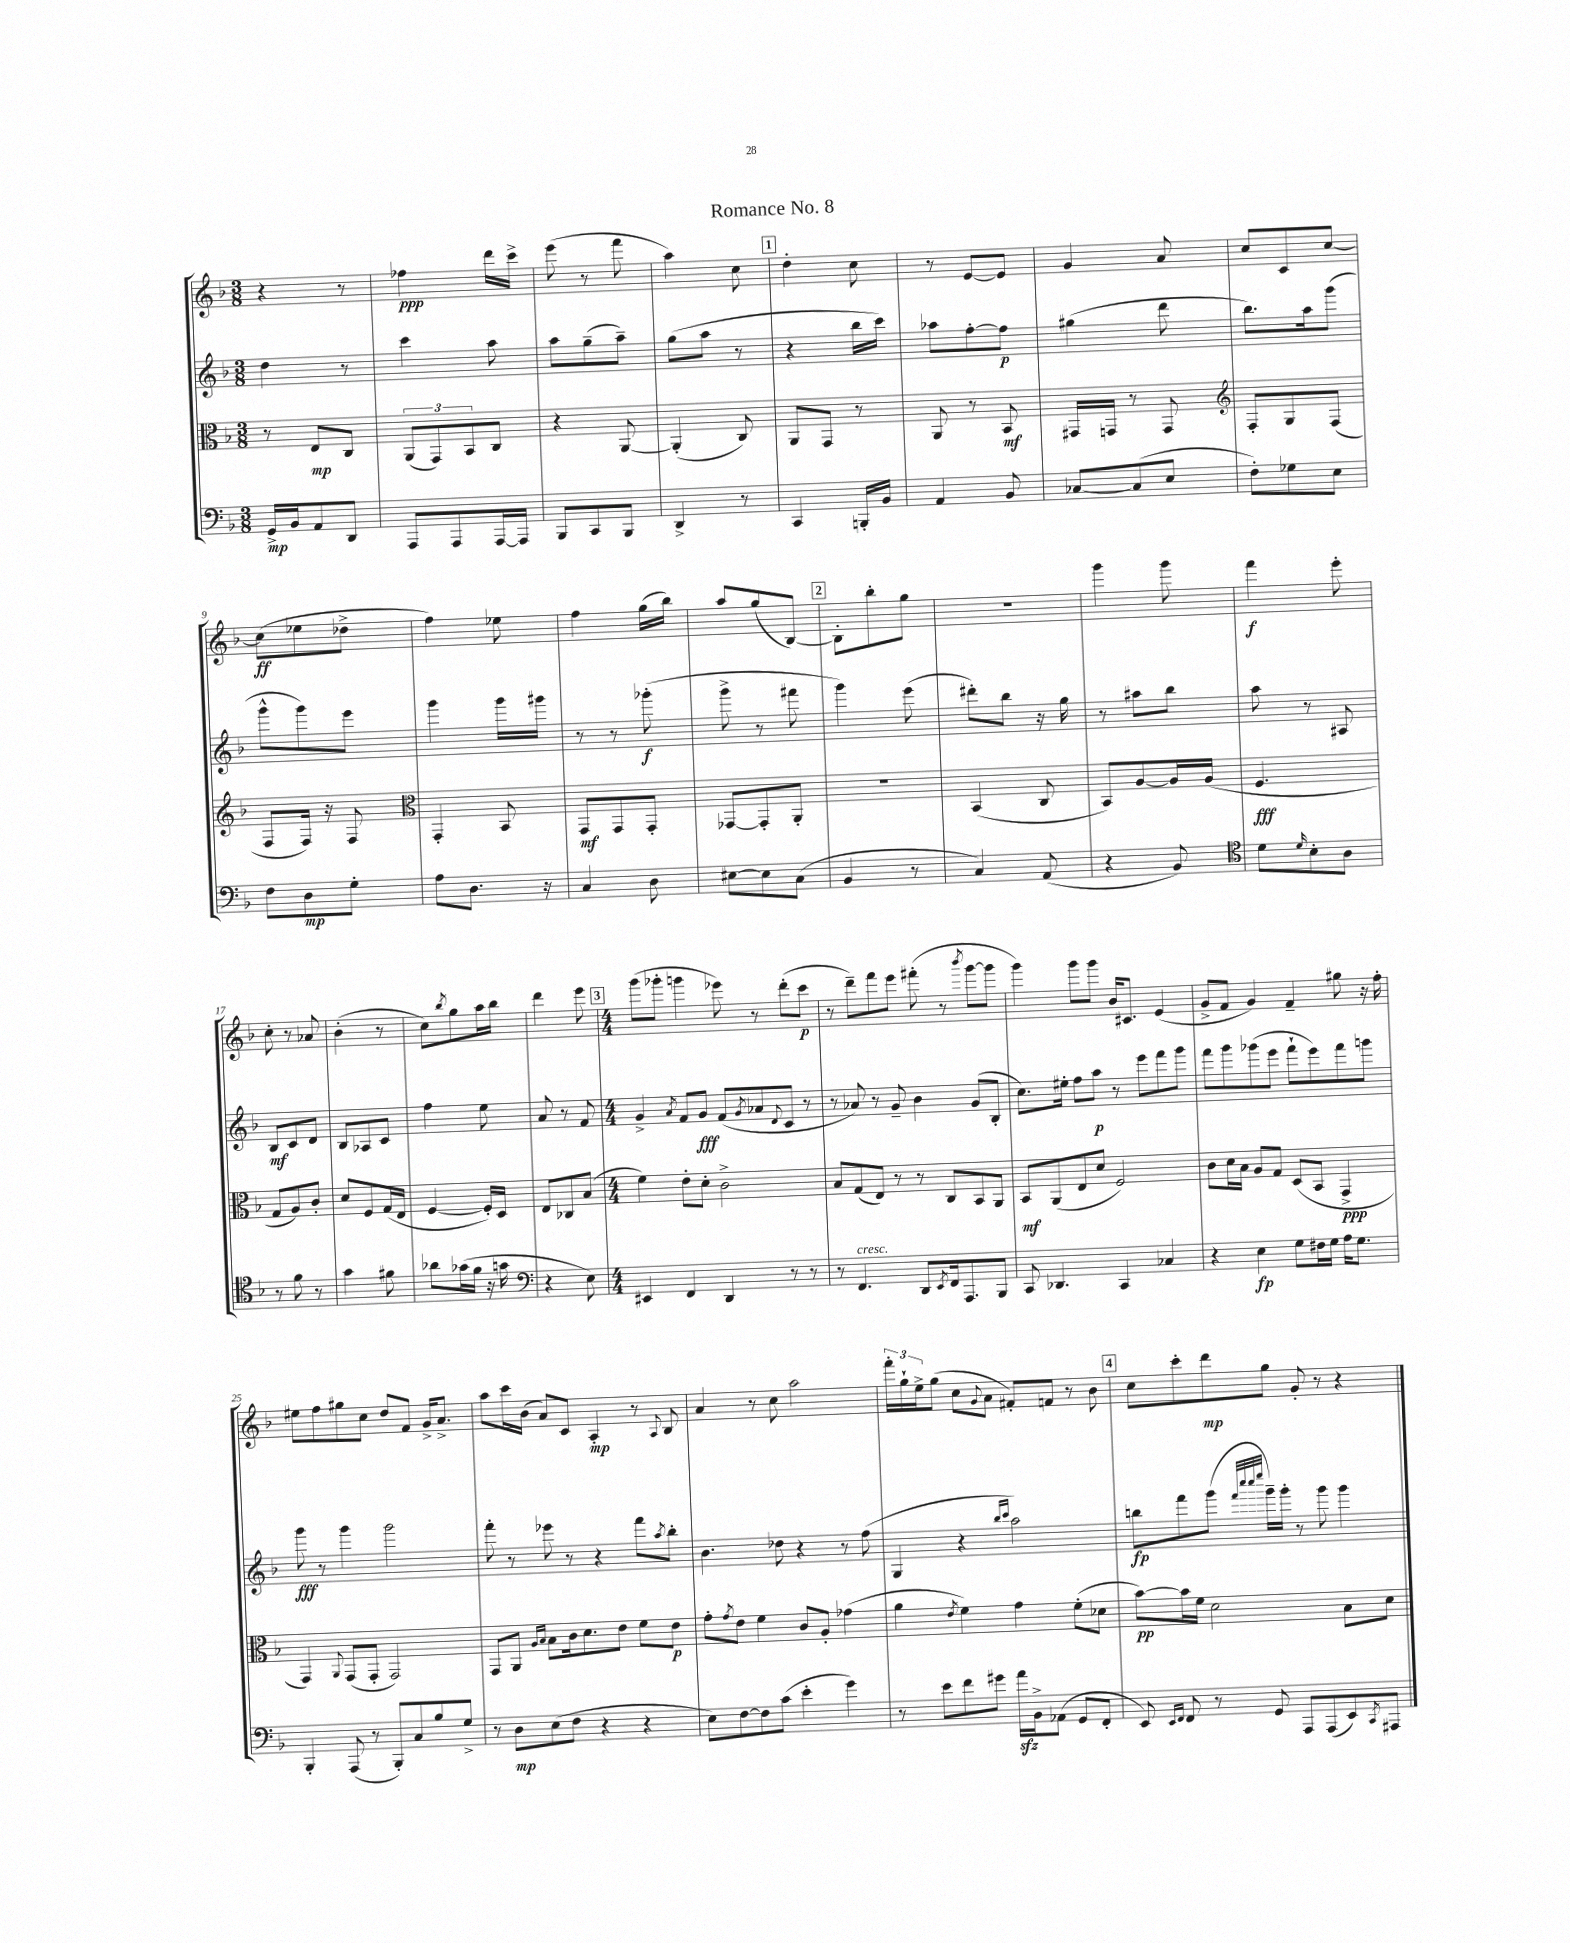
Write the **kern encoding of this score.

**kern	**dynam	**kern	**dynam	**kern	**dynam	**kern	**dynam
*part4	*part4	*part3	*part3	*part2	*part2	*part1	*part1
*staff4	*staff4	*staff3	*staff3	*staff2	*staff2	*staff1	*staff1
*clefF4	*	*clefC3	*	*clefG2	*	*clefG2	*
*k[b-]	*	*k[b-]	*	*k[b-]	*	*k[b-]	*
*M3/8	*	*M3/8	*	*M3/8	*	*M3/8	*
=1	=1	=1	=1	=1	=1	=1	=1
16GG^/LL	mp	8r	.	4dd\	.	4r	.
16BB-/J	.	.	.	.	.	.	.
8AA/	.	8E/L	mp	.	.	.	.
8DD/J	.	8C/J	.	8r	.	8r	.
=2	=2	=2	=2	=2	=2	=2	=2
8AAA/L	.	(12AA/L	.	4ccc\	.	4ff-X\	ppp
.	.	12GG/)	.	.	.	.	.
8AAA/	.	.	.	.	.	.	.
.	.	12BB-/	.	.	.	.	.
[16AAA/L	.	8C/J	.	8aa\	.	16ddd\LL	.
16AAA/JJ]	.	.	.	.	.	16ccc^\JJ	.
=3	=3	=3	=3	=3	=3	=3	=3
8BBB-/L	.	4r	.	8aa\L	.	(8eee\	.
8CC/	.	.	.	(8gg~\	.	8r	.
8BBB-/J	.	[8AA/	.	8aa~\J)	.	8fff\	.
=4	=4	=4	=4	=4	=4	=4	=4
4DD^/	.	(4AA'/]	.	(8gg\L	.	4aa\)	.
.	.	.	.	8aa\J	.	.	.
8r	.	8C/)	.	8r	.	8cc\	.
!!LO:REH:place=s1:t=1
=5	=5	=5	=5	=5	=5	=5	=5
4CC/	.	8AA/L	.	4r	.	4dd'\	.
.	.	8GG/J	.	.	.	.	.
16BBBn'/LL	.	8r	.	16bb-\LL	.	8cc\	.
16BB-/JJ	.	.	.	16ccc\JJ)	.	.	.
=6	=6	=6	=6	=6	=6	=6	=6
4AA/	.	8AA/	.	8aa-X\L	.	8r	.
.	.	8r	.	[8ff'\	.	[8e/L	.
8BB-/	.	8BB-/	mf	8ff\J]	p	8e/J]	.
=7	=7	=7	=7	=7	=7	=7	=7
[8C-X/L	.	16GG#X/LL	.	(4gg#X\	.	4g/	.
.	.	16GGn/JJ	.	.	.	.	.
(8C-/]	.	8r	.	.	.	.	.
8E/J	.	8GG/	.	8ddd\	.	8a/	.
=8	=8	=8	=8	=8	=8	=8	=8
*	*	*clefG2	*	*	*	*	*
8F'\L)	.	8F'/L	.	8.bb-\L)	.	8cc/L	.
8G-X\	.	8G/	.	.	.	8c/	.
.	.	.	.	16aa\k	.	.	.
8E\J	.	(8F/J	.	(8ggg\J	.	[8cc/J	.
!!LO:LB:g=z
=9	=9	=9	=9	=9	=9	=9	=9
8F\L	.	8F/L	.	8ggg^^\L	.	(8cc\L]	ff
8D\	mp	16F/Jk)	.	8ggg\)	.	8ee-X\	.
.	.	16r	.	.	.	.	.
8G'\J	.	8F/	.	8eee\J	.	8dd-X^\J	.
=10	=10	=10	=10	=10	=10	=10	=10
*	*	*clefC3	*	*	*	*	*
8A\L	.	4GG'/	.	4ggg\	.	4ff\)	.
8.D\J	.	.	.	.	.	.	.
.	.	8BB-/	.	16ggg\LL	.	8ee-X\	.
16r	.	.	.	16ggg#X\JJ	.	.	.
=11	=11	=11	=11	=11	=11	=11	=11
4C/	.	8GG/L	mf	8r	.	4ff\	.
.	.	8GG/	.	8r	.	.	.
8D\	.	8GG'/J	.	(8ggg-X'\	f	(16gg\LL	.
.	.	.	.	.	.	16bb-\JJ)	.
=12	=12	=12	=12	=12	=12	=12	=12
[8E#X\L	.	[8GG-X/L	.	8ggg^\	.	8aa/L	.
8E#\]	.	8GG-'/]	.	8r	.	(8gg/	.
(8C\J	.	8AA'/J	.	8fff#X\	.	[8B-/J)	.
!!LO:REH:place=s1:t=2
=13	=13	=13	=13	=13	=13	=13	=13
4BB-/	.	4.r	.	4ggg\)	.	8B-'\L]	.
.	.	.	.	.	.	8bb-'\	.
8r	.	.	.	(8eee\	.	8gg\J	.
=14	=14	=14	=14	=14	=14	=14	=14
4C/)	.	(4BB-/	.	8ddd#X'\L)	.	4.r	.
.	.	.	.	8bb-\J	.	.	.
(8AA/	.	8C/	.	16r	.	.	.
.	.	.	.	16gg\	.	.	.
=15	=15	=15	=15	=15	=15	=15	=15
4r	.	8BB-/L)	.	8r	.	4ggg\	.
.	.	[8A/	.	8aa#X\L	.	.	.
8BB-/)	.	16A/L]	.	8bb-\J	.	8ggg\	.
.	.	(16A/JJ	.	.	.	.	.
=16	=16	=16	=16	=16	=16	=16	=16
*clefC4	*	*	*	*	*	*	*
8d\L	.	4.F/	fff	8aa\	.	4fff\	f
16qqd/	.	.	.	.	.	.	.
8B-'\	.	.	.	8r	.	.	.
8A\J	.	.	.	8A#X/	.	8eee'\	.
!!LO:LB:g=z
=17	=17	=17	=17	=17	=17	=17	=17
8r	.	8G/L	.	8B-/L	mf	8cc'\	.
8f\	.	8A/)	.	8c/	.	8r	.
8r	.	8c'/J	.	8d/J	.	8a-X/	.
=18	=18	=18	=18	=18	=18	=18	=18
4g\	.	8d/L	.	8B-/L	.	(4b-'\	.
.	.	8F/	.	8A-X/	.	.	.
8f#X\	.	(16G/L	.	8c/J	.	8r	.
.	.	16E/JJ	.	.	.	.	.
=19	=19	=19	=19	=19	=19	=19	=19
8a-X\L	.	[4F/	.	4ff\	.	8cc\L)	.
.	.	.	.	.	.	8qbb-/	.
(16g-X\L	.	.	.	.	.	8gg\	.
16f\JJ	.	.	.	.	.	.	.
16r	.	16F'/LL])	.	8ee\	.	16aa\L	.
16gn\	.	16D/JJ	.	.	.	16bb-\JJ	.
=20	=20	=20	=20	=20	=20	=20	=20
*clefF4	*	*	*	*	*	*	*
4r	.	8E/L	.	8a/	.	4ddd\	.
.	.	8C-X/	.	8r	.	.	.
8E\)	.	(8B-/J	.	8f/	.	8eee\	.
!!LO:REH:place=s1:t=3
=21	=21	=21	=21	=21	=21	=21	=21
*M4/4	*	*M4/4	*	*M4/4	*	*M4/4	*
4EE#X/	.	4f\)	.	4g^/	.	(8ggg\L	.
.	.	.	.	.	.	8ggg-X'\J	.
.	.	.	.	8qa/	.	.	.
4FF/	.	8e'\L	.	8f/L	.	4gggn\	.
.	.	8d'\J	.	8g/J	fff	.	.
4DD/	.	2c^\	.	(8f/L	.	8eee-X\)	.
.	.	.	.	8qg/	.	.	.
.	.	.	.	8a-X/	.	8r	.
.	.	.	.	8qqd/	.	.	.
8r	.	.	.	8c/J	.	(8ddd'\L	.
8r	.	.	.	8r	.	8ccc\J	p
=22	=22	=22	=22	=22	=22	=22	=22
8r	.	8B-/L	.	8r	.	8r	.
!LO:TX:a:i:t=cresc.	!	!	!	!	!	!	!
4.FF/	.	(8G/	.	8a-X/)	.	8ddd~\L)	.
.	.	8E/J)	.	8r	.	8fff\	.
.	.	8r	.	8g~/	.	8eee\J	.
8DD/L	.	8r	.	4b-\	.	(8fff#X'\	.
8qEE/	.	.	.	.	.	.	.
16FF/k	.	8C/L	.	.	.	8r	.
8.AAA/	.	.	.	.	.	.	.
.	.	.	.	.	.	8qbbb-/	.
.	.	8BB-/	.	(8g/L	.	[8ggg\L	.
8BBB-/J	.	8AA/J	.	8B-'/J	.	8ggg\J]	.
=23	=23	=23	=23	=23	=23	=23	=23
8CC/	.	8BB-/L	mf	8.cc\L)	.	4ggg\)	.
4.DD-X/	.	(8AA/	.	.	.	.	.
.	.	.	.	16ee#X'\Jk	.	.	.
.	.	8E/	.	8ff\L	.	8ggg\L	.
.	.	8d/J	.	8aa\J	p	8ggg\J	.
4CC/	.	2F/)	.	8r	.	16b-/KL	.
.	.	.	.	.	.	8.c#X/J	.
.	.	.	.	8eee\L	.	.	.
4C-X/	.	.	.	8fff\	.	(4e/	.
.	.	.	.	8ggg\J	.	.	.
=24	=24	=24	=24	=24	=24	=24	=24
4r	.	8c\L	.	8fff\L	.	8g^/L	.
.	.	16d\L	.	8ggg\	.	8f/J	.
.	.	16B-\JJ	.	.	.	.	.
4E\	fp	8A/L	.	(8ggg-X\	.	4g/)	.
.	.	8G/J	.	8eee\J	.	.	.
8G\L	.	(8D/L	.	8fff`\L	.	4f~/	.
16F#X\L	.	8BB-/J	.	8eee\)	.	.	.
16G\JJ	.	.	.	.	.	.	.
16A\KL	.	4GG^/	ppp	8fff\	.	8gg#X\	.
8.G\J	.	.	.	.	.	.	.
.	.	.	.	8gggn\J	.	16r	.
.	.	.	.	.	.	16ff'\	.
!!LO:LB:g=z
=25	=25	=25	=25	=25	=25	=25	=25
4BBB-'/	.	4GG/)	.	8ggg\	fff	8ee#X\L	.
.	.	.	.	8r	.	8ff\	.
.	.	8qqAA/	.	.	.	.	.
(8AAA/	.	(8GG/L	.	4ggg\	.	8gg#X\	.
8r	.	8GG'/J	.	.	.	8cc\J	.
8BBB-'/L)	.	2GG/)	.	2ggg\	.	8dd/L	.
8C/	.	.	.	.	.	8f/J	.
8B-/	.	.	.	.	.	16g^/KL	.
.	.	.	.	.	.	8.a^/J	.
8G^/J	.	.	.	.	.	.	.
=26	=26	=26	=26	=26	=26	=26	=26
8r	.	8GG/L	.	8fff'\	.	8aa\L	.
8D\L	mp	8AA/J	.	8r	.	16ccc\L	.
.	.	.	.	.	.	(16b-\JJ	.
.	.	16qqA/LL	.	.	.	.	.
.	.	16qqB-/JJ	.	.	.	.	.
(8E\	.	8B-\L	.	8eee-X\	.	8a/L)	.
8F\J	.	16c\k	.	8r	.	8c/J	.
.	.	8.d\	.	.	.	.	.
4r	.	.	.	4r	.	4A'/	mp
.	.	8e\J	.	.	.	.	.
4r	.	8f\L	.	8fff\L	.	8r	.
.	.	.	.	8qaa/	.	8qqA/	.
.	.	8e\J	p	8bb-'\J	.	8B-/	.
=27	=27	=27	=27	=27	=27	=27	=27
8E\L)	.	8g'\L	.	4.b-\	.	4a/	.
.	.	8qg/	.	.	.	.	.
[8F\	.	8e\J	.	.	.	.	.
8F\]	.	4f\	.	.	.	8r	.
(8c\J	.	.	.	8dd-X\	.	8cc\	.
4e'\	.	8c/L	.	4r	.	2aa\	.
.	.	8A'/J	.	.	.	.	.
4g\)	.	(4g-X\	.	8r	.	.	.
.	.	.	.	(8ff\	.	.	.
=28	=28	=28	=28	=28	=28	=28	=28
8r	.	4a\	.	4G/	.	24fff'\LL	.
.	.	.	.	.	.	24gg`\	.
.	.	.	.	.	.	24ee^\J	.
8e\L	.	.	.	.	.	(8gg\J	.
.	.	8qe/	.	.	.	.	.
8f\	.	4f\)	.	4r	.	8cc\L	.
.	.	.	.	.	.	8qqg/	.
8g#X\J	.	.	.	.	.	8a\J	.
.	.	.	.	16qqbb-/LL	.	.	.
.	.	.	.	16qqccc/JJ	.	.	.
16azz\LL	.	4g\	.	2aa\)	.	8f#X'/L)	.
16BB-^\J	.	.	.	.	.	.	.
(8AA-X\J	.	.	.	.	.	8fn/J	.
8GG/L	.	(8f'\L	.	.	.	8r	.
8FF'/J	.	8d-X\J	.	.	.	8b-\	.
!!LO:REH:place=s1:t=4
=29	=29	=29	=29	=29	=29	=29	=29
8EE/)	.	[8b-\L)	pp	8bbn\L	fp	8cc\L	.
16qqEE/LL	.	.	.	.	.	.	.
16qqFF/JJ	.	.	.	.	.	.	.
8FF/	.	16b-\L]	.	8fff\	.	8ccc'\	.
.	.	16f\JJ	.	.	.	.	.
8r	.	2d\	.	(8ggg\J	.	8ddd\	mp
.	.	.	.	32qqfff/LLL	.	.	.
.	.	.	.	32qqcccc/	.	.	.
.	.	.	.	32qqcccc/	.	.	.
.	.	.	.	32qqeeee/JJJ	.	.	.
8GG/	.	.	.	16ggg~\LL)	.	8gg\J	.
.	.	.	.	16ggg'\JJ	.	.	.
8AAA/L	.	.	.	8r	.	8g'/	.
(8AAA/	.	.	.	8ggg\	.	8r	.
8EE/)	.	8B-\L	.	4ggg\	.	4r	.
8qCC/	.	.	.	.	.	.	.
8AAA#X/J	.	8d\J	.	.	.	.	.
==	==	==	==	==	==	==	==
*-	*-	*-	*-	*-	*-	*-	*-
